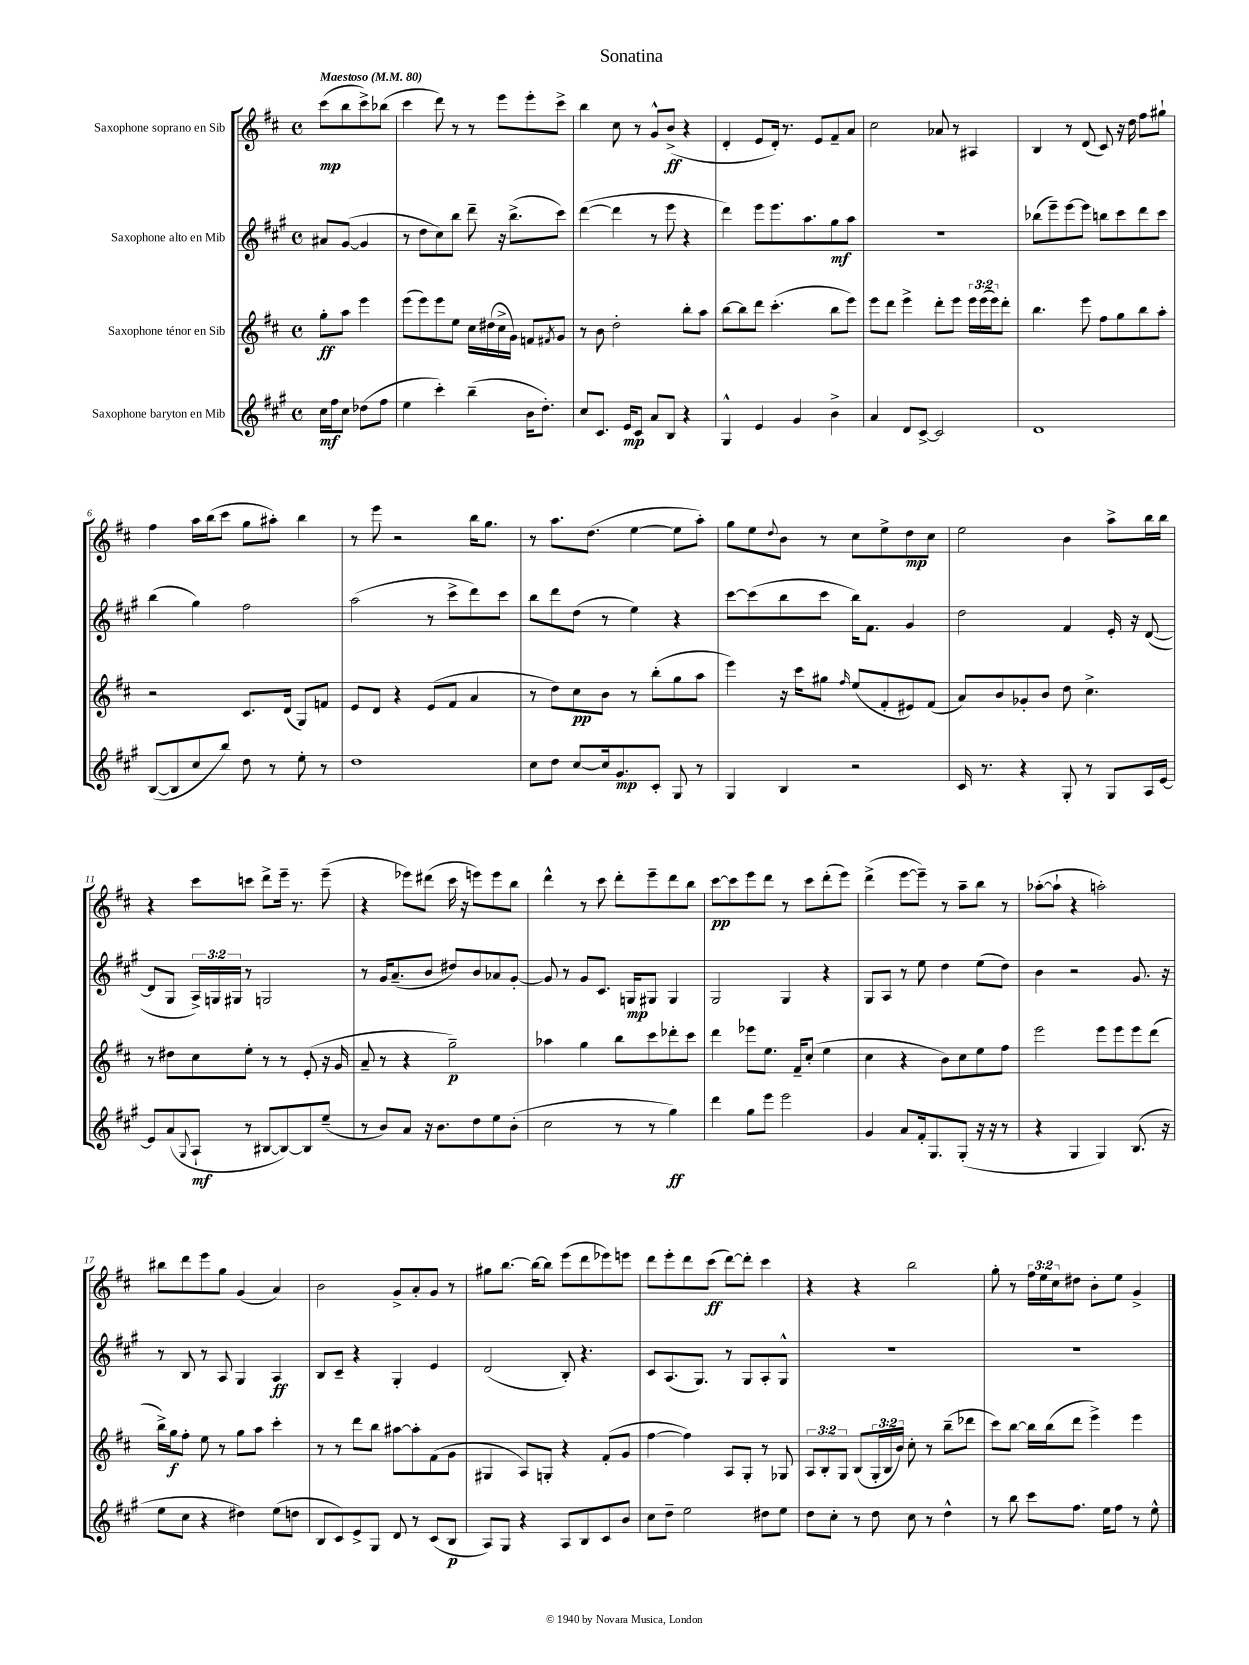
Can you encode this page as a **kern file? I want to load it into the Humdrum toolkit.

**kern	**dynam	**kern	**dynam	**kern	**dynam	**kern	**dynam
*part4	*part4	*part3	*part3	*part2	*part2	*part1	*part1
*staff4	*staff4	*staff3	*staff3	*staff2	*staff2	*staff1	*staff1
*I"Saxophone baryton en Mib	*	*I"Saxophone ténor en Sib	*	*I"Saxophone alto en Mib	*	*I"Saxophone soprano en Sib	*
*clefG2	*	*clefG2	*	*clefG2	*	*clefG2	*
*k[f#c#g#]	*	*k[f#c#]	*	*k[f#c#g#]	*	*k[f#c#]	*
*M4/4	*	*M4/4	*	*M4/4	*	*M4/4	*
*met(c)	*	*met(c)	*	*met(c)	*	*met(c)	*
*MM80	*	*MM80	*	*MM80	*	*MM80	*
=	=	=	=	=	=	=	=
!	!	!	!	!	!	!LO:TX:a:B:t=Maestoso	!
16cc#\LL	mf	8gg'\L	ff	8a#X/L	.	(8ccc#\L	mp
16ff#\J	.	.	.	.	.	.	.
8cc#\J	.	8aa\J	.	([8g#/J	.	8bb\	.
(8dd-X\L	.	4eee\	.	4g#/]	.	8ccc#^\)	.
8ff#\J	.	.	.	.	.	(8bb-X\J	.
=1	=1	=1	=1	=1	=1	=1	=1
4ee\	.	(8eee\L	.	8r	.	4ccc#\	.
.	.	8eee\)	.	8dd\L	.	.	.
4ccc#'\)	.	8eee\	.	8cc#\)	.	8ddd\)	.
.	.	8ee\J	.	8bb\J	.	8r	.
(4bb~\	.	16cc#\LL	.	8ddd~\	.	8r	.
.	.	(16dd#X\	.	.	.	.	.
.	.	16cc#^\	.	16r	.	8eee\L	.
.	.	16g\JJ)	.	(8.bb^\L	.	.	.
16b\KL	.	8fn/L	.	.	.	8eee'\	.
8.dd'\J)	.	.	.	.	.	.	.
.	.	8qf#X/	.	.	.	.	.
.	.	8g/J	.	8ccc#\J)	.	8ccc#^\J	.
=2	=2	=2	=2	=2	=2	=2	=2
8cc#/L	.	8r	.	([4ddd\	.	4bb\	.
8.c#/J	.	8b\	.	.	.	.	.
.	.	2dd'\	.	4ddd\]	.	8cc#\	.
16e/KL	mp	.	.	.	.	.	.
8c#/J	.	.	.	.	.	8r	.
8a/L	.	.	.	8r	.	8g^^/L	.
8B/J	.	.	.	8eee\	.	(8b^/J	ff
4r	.	8bb'\L	.	4r	.	4r	.
.	.	8aa\J	.	.	.	.	.
=3	=3	=3	=3	=3	=3	=3	=3
4G#^^/	.	[8bb\L	.	4ddd\)	.	4d'/	.
.	.	8bb\]	.	.	.	.	.
4e/	.	8ddd\J	.	8eee\L	.	8e/L	.
.	.	(4.ccc#'\	.	8.eee\	.	16d'/Jk)	.
.	.	.	.	.	.	8.r	.
4g#/	.	.	.	.	.	.	.
.	.	.	.	8.aa\	.	.	.
.	.	.	.	.	.	8e/L	.
4b^\	.	8bb\L	.	8gg#\	mf	8f#~/	.
.	.	8eee\J)	.	8aa\J	.	8a/J	.
=4	=4	=4	=4	=4	=4	=4	=4
4a/	.	8eee\L	.	1r	.	2cc#\	.
.	.	8ddd\J	.	.	.	.	.
8d/L	.	4eee^\	.	.	.	.	.
[8c#^/J	.	.	.	.	.	.	.
2c#/]	.	8ddd'\L	.	.	.	8a-X/	.
.	.	8eee\J	.	.	.	8r	.
.	.	24eee\LL	.	.	.	4A#X/	.
.	.	(24eee\	.	.	.	.	.
.	.	24eee\J)	.	.	.	.	.
.	.	8ddd'\J	.	.	.	.	.
=5	=5	=5	=5	=5	=5	=5	=5
1d	.	4.bb\	.	(8bb-X\L	.	4B/	.
.	.	.	.	8eee~\)	.	.	.
.	.	.	.	[8eee\	.	8r	.
.	.	8eee\	.	8eee\J]	.	(8d/	.
.	.	8ff#\L	.	8bbn\L	.	8c#/)	.
.	.	8gg\	.	8ccc#\	.	16r	.
.	.	.	.	.	.	16dd\	.
.	.	8bb\	.	8ddd\	.	8ff#\L	.
.	.	8aa'\J	.	8ccc#\J	.	8gg#X`\J	.
!!LO:LB:g=z
=6	=6	=6	=6	=6	=6	=6	=6
([8B/L	.	2r	.	(4bb\	.	4ff#\	.
8B/]	.	.	.	.	.	.	.
8cc#/	.	.	.	4gg#\)	.	16aa\LL	.
.	.	.	.	.	.	(16bb\J	.
8bb/J)	.	.	.	.	.	8ccc#\J	.
8dd\	.	8.c#/L	.	2ff#\	.	8gg\L	.
8r	.	.	.	.	.	8aa#X'\J)	.
.	.	(16d/Jk	.	.	.	.	.
8ee'\	.	8G/L)	.	.	.	4bb\	.
8r	.	8fn/J	.	.	.	.	.
=7	=7	=7	=7	=7	=7	=7	=7
1dd	.	8e/L	.	(2aa\	.	8r	.
.	.	8d/J	.	.	.	8eee\	.
.	.	4r	.	.	.	2r	.
.	.	(8e/L	.	8r	.	.	.
.	.	8f#/J	.	8ccc#^\L	.	.	.
.	.	4a/	.	8ddd\)	.	16bb\KL	.
.	.	.	.	.	.	8.gg\J	.
.	.	.	.	8ccc#\J	.	.	.
=8	=8	=8	=8	=8	=8	=8	=8
8cc#\L	.	8r	.	8bb\L	.	8r	.
8dd\J	.	8dd\L)	.	8ddd\	.	8.aa\L	.
[8cc#/L	.	8cc#\	pp	(8dd\J	.	.	.
.	.	.	.	.	.	(8.dd\J	.
16cc#/k]	.	8b\J	.	8r	.	.	.
8.g#/	mp	.	.	.	.	.	.
.	.	8r	.	4ee\)	.	[4ee\	.
8c#'/J	.	(8bb'\L	.	.	.	.	.
8G#/	.	8gg\	.	4r	.	8ee\L]	.
8r	.	8aa\J	.	.	.	8aa'\J)	.
=9	=9	=9	=9	=9	=9	=9	=9
4G#/	.	4eee\)	.	[8ccc#\L	.	8gg\L	.
.	.	.	.	(8ccc#\]	.	8ee\	.
.	.	.	.	.	.	8qqdd/	.
4B/	.	16r	.	8bb\	.	8b\J	.
.	.	16ccc#\KL	.	.	.	.	.
.	.	8gg#X\J	.	8ccc#\J	.	8r	.
.	.	16qqff#/	.	.	.	.	.
2r	.	(8ee/L	.	16bb\KL)	.	8cc#\L	.
.	.	.	.	8.f#\J	.	.	.
.	.	8f#'/	.	.	.	8ee^\	.
.	.	8e#X/)	.	4g#/	.	8dd\	mp
.	.	(8f#/J	.	.	.	8cc#\J	.
=10	=10	=10	=10	=10	=10	=10	=10
16c#/	.	8a/L)	.	2dd\	.	2ee\	.
8.r	.	.	.	.	.	.	.
.	.	8b/	.	.	.	.	.
4r	.	8g-X'/	.	.	.	.	.
.	.	8b/J	.	.	.	.	.
8G#'/	.	8dd\	.	4f#/	.	4b\	.
8r	.	4.cc#^\	.	.	.	.	.
8G#/L	.	.	.	16e'/	.	8aa^\L	.
.	.	.	.	16r	.	.	.
16A/L	.	.	.	([8d/	.	16bb\L	.
[16e/JJ	.	.	.	.	.	16bb\JJ	.
!!LO:LB:g=z
=11	=11	=11	=11	=11	=11	=11	=11
8e/L]	.	8r	.	8d/L]	.	4r	.
(8a/	.	8dd#X\L	.	8G#/J	.	.	.
8qqG#/	.	.	.	.	.	.	.
8A`/J	mf	8cc#\	.	24A^/LL)	.	8ccc#\L	.
.	.	.	.	24Gn/	.	.	.
.	.	.	.	24G#X/JJ	.	.	.
8r	.	8ee'\J	.	8r	.	8cccn\J	.
[8B#X/L	.	8r	.	2Gn/	.	8ddd^\L	.
8B#/_)	.	8r	.	.	.	16eee~\Jk	.
.	.	.	.	.	.	8.r	.
8B#/]	.	(8e'/	.	.	.	.	.
(8ee~/J	.	16r	.	.	.	(8eee~\	.
.	.	16g/	.	.	.	.	.
=12	=12	=12	=12	=12	=12	=12	=12
8r	.	8a~/	.	8r	.	4r	.
8b/L)	.	8r	.	16g#/KL	.	.	.
.	.	.	.	(8.a~/	.	.	.
8a/J	.	4r	.	.	.	8eee-X\L)	.
16r	.	.	.	8b/J	.	(8ddd#X\J	.
8.b\L	.	.	.	.	.	.	.
.	.	2gg~\)	p	8dd#X/L)	.	16ccc#\	.
.	.	.	.	.	.	16r	.
8dd\	.	.	.	8b/	.	8eeen\L)	.
8ee\	.	.	.	8a-X/	.	8eee\	.
(8b'\J	.	.	.	[8g#'/J	.	8bb\J	.
=13	=13	=13	=13	=13	=13	=13	=13
2cc#\	.	4aa-X\	.	8g#/]	.	4ddd^^\	.
.	.	.	.	8r	.	.	.
.	.	4gg\	.	8g#/L	.	8r	.
.	.	.	.	8.c#/J	.	8ccc#\	.
8r	.	8bb\L	.	.	.	8ddd'\L	.
.	.	.	.	16Gn/KL	mp	.	.
8r	.	8ccc#\	.	8G#X/J	.	8eee~\	.
4gg#\)	ff	8ddd-X'\	.	4G#/	.	8ddd\	.
.	.	8ccc#\J	.	.	.	8bb\J	.
=14	=14	=14	=14	=14	=14	=14	=14
4ddd\	.	4ddd\	.	2G#/	.	[8ccc#\L	pp
.	.	.	.	.	.	8ccc#\]	.
8gg#\L	.	8eee-X\L	.	.	.	8eee\	.
8eee\J	.	8.ee\J	.	.	.	8ddd\J	.
2eee\	.	.	.	4G#/	.	8r	.
.	.	16f#~/KL	.	.	.	.	.
.	.	(8cc#'/J	.	.	.	8ccc#\L	.
.	.	4ee\	.	4r	.	(8ddd'\	.
.	.	.	.	.	.	8eee\J)	.
=15	=15	=15	=15	=15	=15	=15	=15
4g#/	.	4cc#\	.	8G#/L	.	(4ddd^\	.
.	.	.	.	8A/J	.	.	.
8a/L	.	4r	.	8r	.	[8eee\L	.
16f#'/k	.	.	.	8ee\	.	8eee~\J])	.
8.G#/	.	.	.	.	.	.	.
.	.	8b\L)	.	4dd\	.	8r	.
(8G#'/J	.	8cc#\	.	.	.	8aa~\L	.
16r	.	8ee\	.	(8ee\L	.	8bb\J	.
16r	.	.	.	.	.	.	.
8r	.	8ff#\J	.	8dd\J)	.	8r	.
=16	=16	=16	=16	=16	=16	=16	=16
4r	.	2eee\	.	4b\	.	([8aa-X'\L	.
.	.	.	.	.	.	8aa-`\J]	.
4G#/	.	.	.	2r	.	4r	.
4G#/)	.	8eee\L	.	.	.	2aan'\)	.
.	.	8eee\	.	.	.	.	.
(8.B/	.	8eee\	.	8.g#/	.	.	.
.	.	(8ddd\J	.	.	.	.	.
16r	.	.	.	16r	.	.	.
!!LO:LB:g=z
=17	=17	=17	=17	=17	=17	=17	=17
8ee\L	.	16bb^\LL)	.	8r	.	8bb#X\L	.
.	.	16gg\J	f	.	.	.	.
8cc#\J	.	8ff#'\J	.	8B/	.	8ddd\	.
4r	.	8ee\	.	8r	.	8eee\	.
.	.	8r	.	8A/	.	8gg\J	.
4dd#X\)	.	8gg\L	.	4G#/	.	(4g/	.
.	.	8aa\J	.	.	.	.	.
(8ee\L	.	4ccc#'\	.	4A/	ff	4a/)	.
8ddn\J	.	.	.	.	.	.	.
=18	=18	=18	=18	=18	=18	=18	=18
8B/L	.	8r	.	8B/L	.	2b\	.
8c#/)	.	8r	.	8c#~/J	.	.	.
8e^/	.	8ddd\L	.	4r	.	.	.
8G#/J	.	8bb\J	.	.	.	.	.
8d/	.	[8aa#X\L	.	4G#'/	.	8g^/L	.
8r	.	8aa#'\]	.	.	.	8a'/	.
(8c#/L	.	(8f#\	.	4e/	.	8g/J	.
8B/J	p	8g\J	.	.	.	8r	.
=19	=19	=19	=19	=19	=19	=19	=19
8A/L)	.	4G#X/	.	(2d/	.	8gg#X\L	.
8G#/J	.	.	.	.	.	[8.bb\J	.
4r	.	8A/L)	.	.	.	.	.
.	.	.	.	.	.	16bb\KL_	.
.	.	8Gn'/J	.	.	.	8bb\J]	.
8A/L	.	4r	.	8B'/)	.	(8eee\L	.
8B/	.	.	.	4.r	.	8ddd\	.
8c#/	.	(8f#'/L	.	.	.	8eee-X\)	.
8b/J	.	8g/J	.	.	.	8eeen\J	.
=20	=20	=20	=20	=20	=20	=20	=20
8cc#\L	.	[4ff#\	.	8c#/L	.	8ddd\L	.
8dd~\J	.	.	.	(8.A/	.	8eee'\	.
2ee\	.	4ff#\])	.	.	.	8ddd\	.
.	.	.	.	8.G#/J)	.	.	.
.	.	.	.	.	.	(8ccc#\J	ff
.	.	8A/L	.	8r	.	[8ddd\L)	.
.	.	8G'/J	.	8G#/L	.	8ddd'\J]	.
8dd#X\L	.	8r	.	8A'/	.	4ccc#\	.
8ee\J	.	8G-X/	.	8G#^^/J	.	.	.
=21	=21	=21	=21	=21	=21	=21	=21
8dd\L	.	12A/L	.	1r	.	4r	.
.	.	12B'/	.	.	.	.	.
8cc#'\J	.	.	.	.	.	.	.
.	.	12G/J	.	.	.	.	.
8r	.	(8B/L	.	.	.	4r	.
8dd\	.	24G'/L	.	.	.	.	.
.	.	24B/	.	.	.	.	.
.	.	24b/JJ)	.	.	.	.	.
8cc#\	.	8cc#'\	.	.	.	2bb\	.
8r	.	8r	.	.	.	.	.
4dd^^\	.	(8bb~\L	.	.	.	.	.
.	.	8ddd-X\J	.	.	.	.	.
=22	=22	=22	=22	=22	=22	=22	=22
8r	.	8ccc#\L)	.	1r	.	8gg'\	.
8bb\	.	[8bb\J	.	.	.	8r	.
8ccc#\L	.	16bb\LL]	.	.	.	24ff#\LL	.
.	.	.	.	.	.	24ee\	.
.	.	(16bb\J	.	.	.	.	.
.	.	.	.	.	.	24cc#\J	.
8.ff#\J	.	8ddd\J	.	.	.	8dd#X\J	.
.	.	4eee^\)	.	.	.	8b'\L	.
16ee\KL	.	.	.	.	.	.	.
8ff#\J	.	.	.	.	.	8ee\J	.
8r	.	4eee\	.	.	.	4g^/	.
8ee^^\	.	.	.	.	.	.	.
==	==	==	==	==	==	==	==
*-	*-	*-	*-	*-	*-	*-	*-
